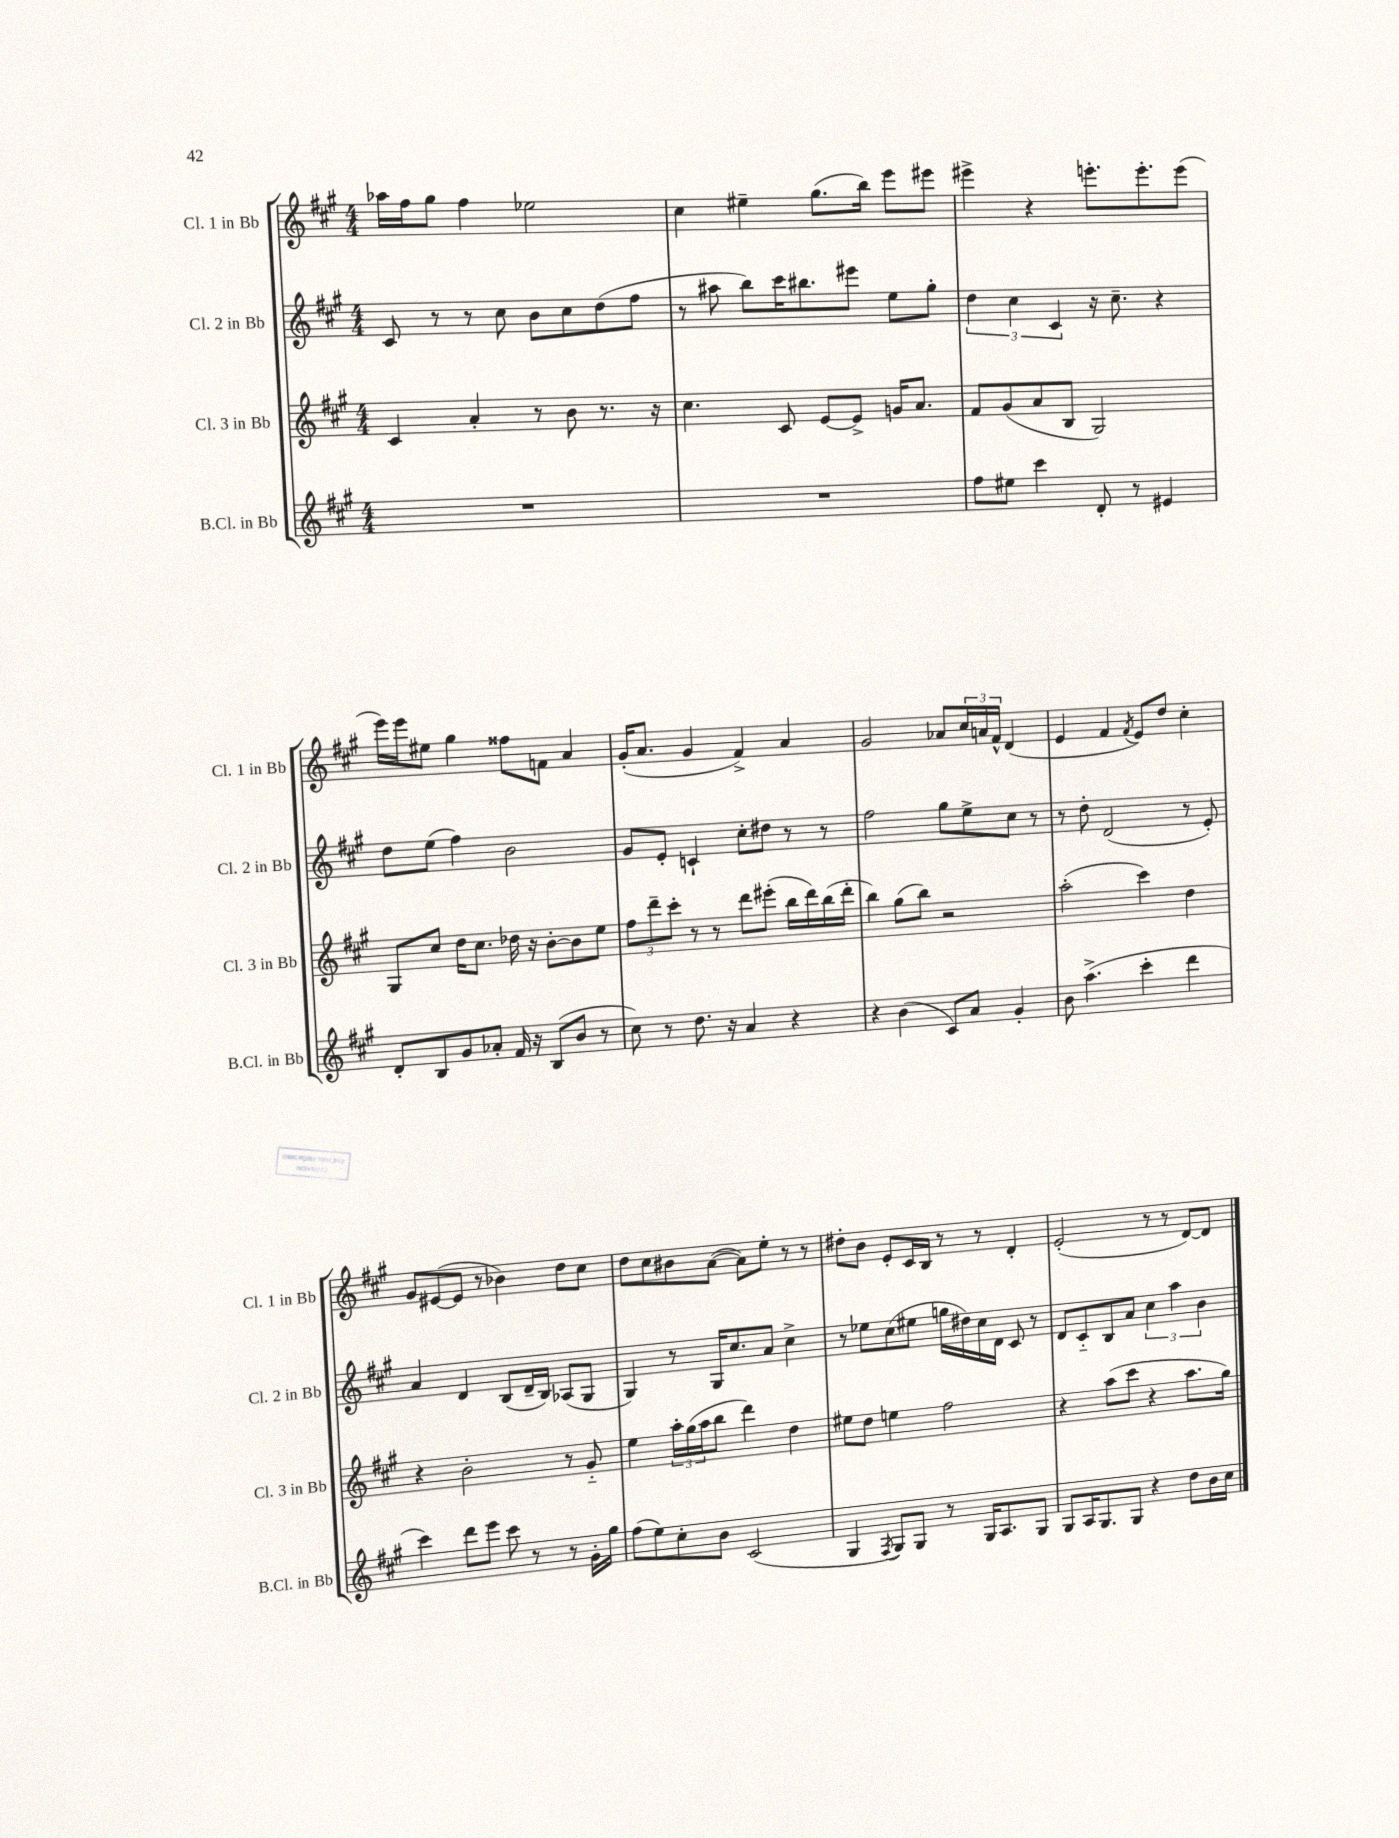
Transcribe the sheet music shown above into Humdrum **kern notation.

**kern	**kern	**kern	**kern
*staff4	*staff3	*staff2	*staff1
*clefG2	*clefG2	*clefG2	*clefG2
*k[f#c#g#]	*k[f#c#g#]	*k[f#c#g#]	*k[f#c#g#]
*M4/4	*M4/4	*M4/4	*M4/4
1r	4c#	8c#	16aa-
.	.	.	16ff#
.	.	8r	8gg#
.	4a'	8r	4ff#
.	.	8cc#	.
.	8r	8b	2ee-
.	8b	8cc#	.
.	8.r	(8dd	.
.	.	8ff#	.
.	16r	.	.
=	=	=	=
1r	4.cc#	8r	4cc#
.	.	8aa#	.
.	.	8bb)	4ee#~
.	8c#	16ccc#	.
.	.	8.bb#	.
.	[8e	.	(8.gg#
.	8e^]	8eee#	.
.	.	.	16bb)
.	16g	8ee	8eee
.	8.a	.	.
.	.	8gg#'	8eee#
=	=	=	=
8ff#	8f#	6dd	4eee#^
8ee#	(8g#	.	.
.	.	6cc#	.
4ccc#	8a	.	4r
.	.	6c#	.
.	8B	.	.
8d'	2G#)	16r	8.eee'
.	.	8.cc#~	.
8r	.	.	.
.	.	.	8.eee'
4e#	.	4r	.
.	.	.	(8eee
=	=	=	=
8d'	8G#	8dd	16eee)
.	.	.	16eee
8B	8cc#	(8ee	8ee#
8g#	16dd	4ff#)	4gg#
.	8.cc#	.	.
8a-'	.	.	.
16f#	16dd-	2b	8ff##
16r	16r	.	.
(8B	[8b'	.	8f
8b	8b]	.	4a
8r	8ee	.	.
=	=	=	=
8cc#)	12ff#	8g#	(16g#'
.	.	.	8.a
.	12ddd~	.	.
8r	.	8e'	.
.	12ccc#'	.	.
8.dd	8r	4c`	4g#
.	8r	.	.
16r	.	.	.
4a	8ddd	8cc#'	4f#^)
.	(8eee#'	8dd#	.
4r	16bb	8r	4a
.	16ddd)	.	.
.	(16bb	8r	.
.	16ddd'	.	.
=	=	=	=
4r	4bb)	2ff#	2g#
(4b	(8gg#	.	.
.	8bb)	.	.
8c#)	2r	8gg#	8a-
8a	.	8ee^	24cc#
.	.	.	24a
.	.	.	24f#^^
4g#'	.	8cc#	(4d
.	.	8r	.
=	=	=	=
8b	(2aa'	8r	4e
(4.aa^	.	8dd'	.
.	.	(2d	4f#
.	.	.	8qf#
4ccc#'	4ccc#)	.	8e)
.	.	.	8dd
4ddd	4dd	8r	4cc#'
.	.	8e')	.
=	=	=	=
4ccc#)	4r	4a	8g#
.	.	.	([8e#
8ddd	2b'	4d	8e#]
8eee	.	.	8r
8ccc#	.	(8B	4b-)
8r	.	16d~	.
.	.	16B)	.
8r	8r	(8A-	8dd
16g#'	8g#'~	8G#	8cc#
16gg#	.	.	.
=	=	=	=
(8ff#	4ee	4G#)	8dd
8ee)	.	.	8cc#
8cc#'	24aa'	8r	8b#
.	(24gg#	.	.
.	24aa	.	.
8b	8bb	16G#	([8a
.	.	8.cc#	.
(2c#	4ddd)	.	8a])
.	.	8a	8ee'
.	4dd	4cc#^	8r
.	.	.	8r
=	=	=	=
4G#	8ee#	8r	8dd#'
.	8dd	8ee-	8b
8qF#	.	.	.
8G#)	4ee	(8cc#	8e'
8G#	.	8ee#	16c#
.	.	.	16B
8r	2ff#	16gg	8r
.	.	16dd#)	.
16G#	.	16cc#	8r
8.A	.	16d	.
.	.	8c#	4d'
8G#	.	8r	.
=	=	=	=
8G#	4r	8d	(2e'
16A	.	8c#'~	.
8.G#	.	.	.
.	(8aa	8B	.
8G#	8ccc#	8a	.
4r	4r	6cc#	8r
.	.	.	8r
.	.	6aa	.
8dd	8.aa	.	[8d)
.	.	6b	.
16b	.	.	8d]
16cc#	16gg#)	.	.
==	==	==	==
*-	*-	*-	*-
